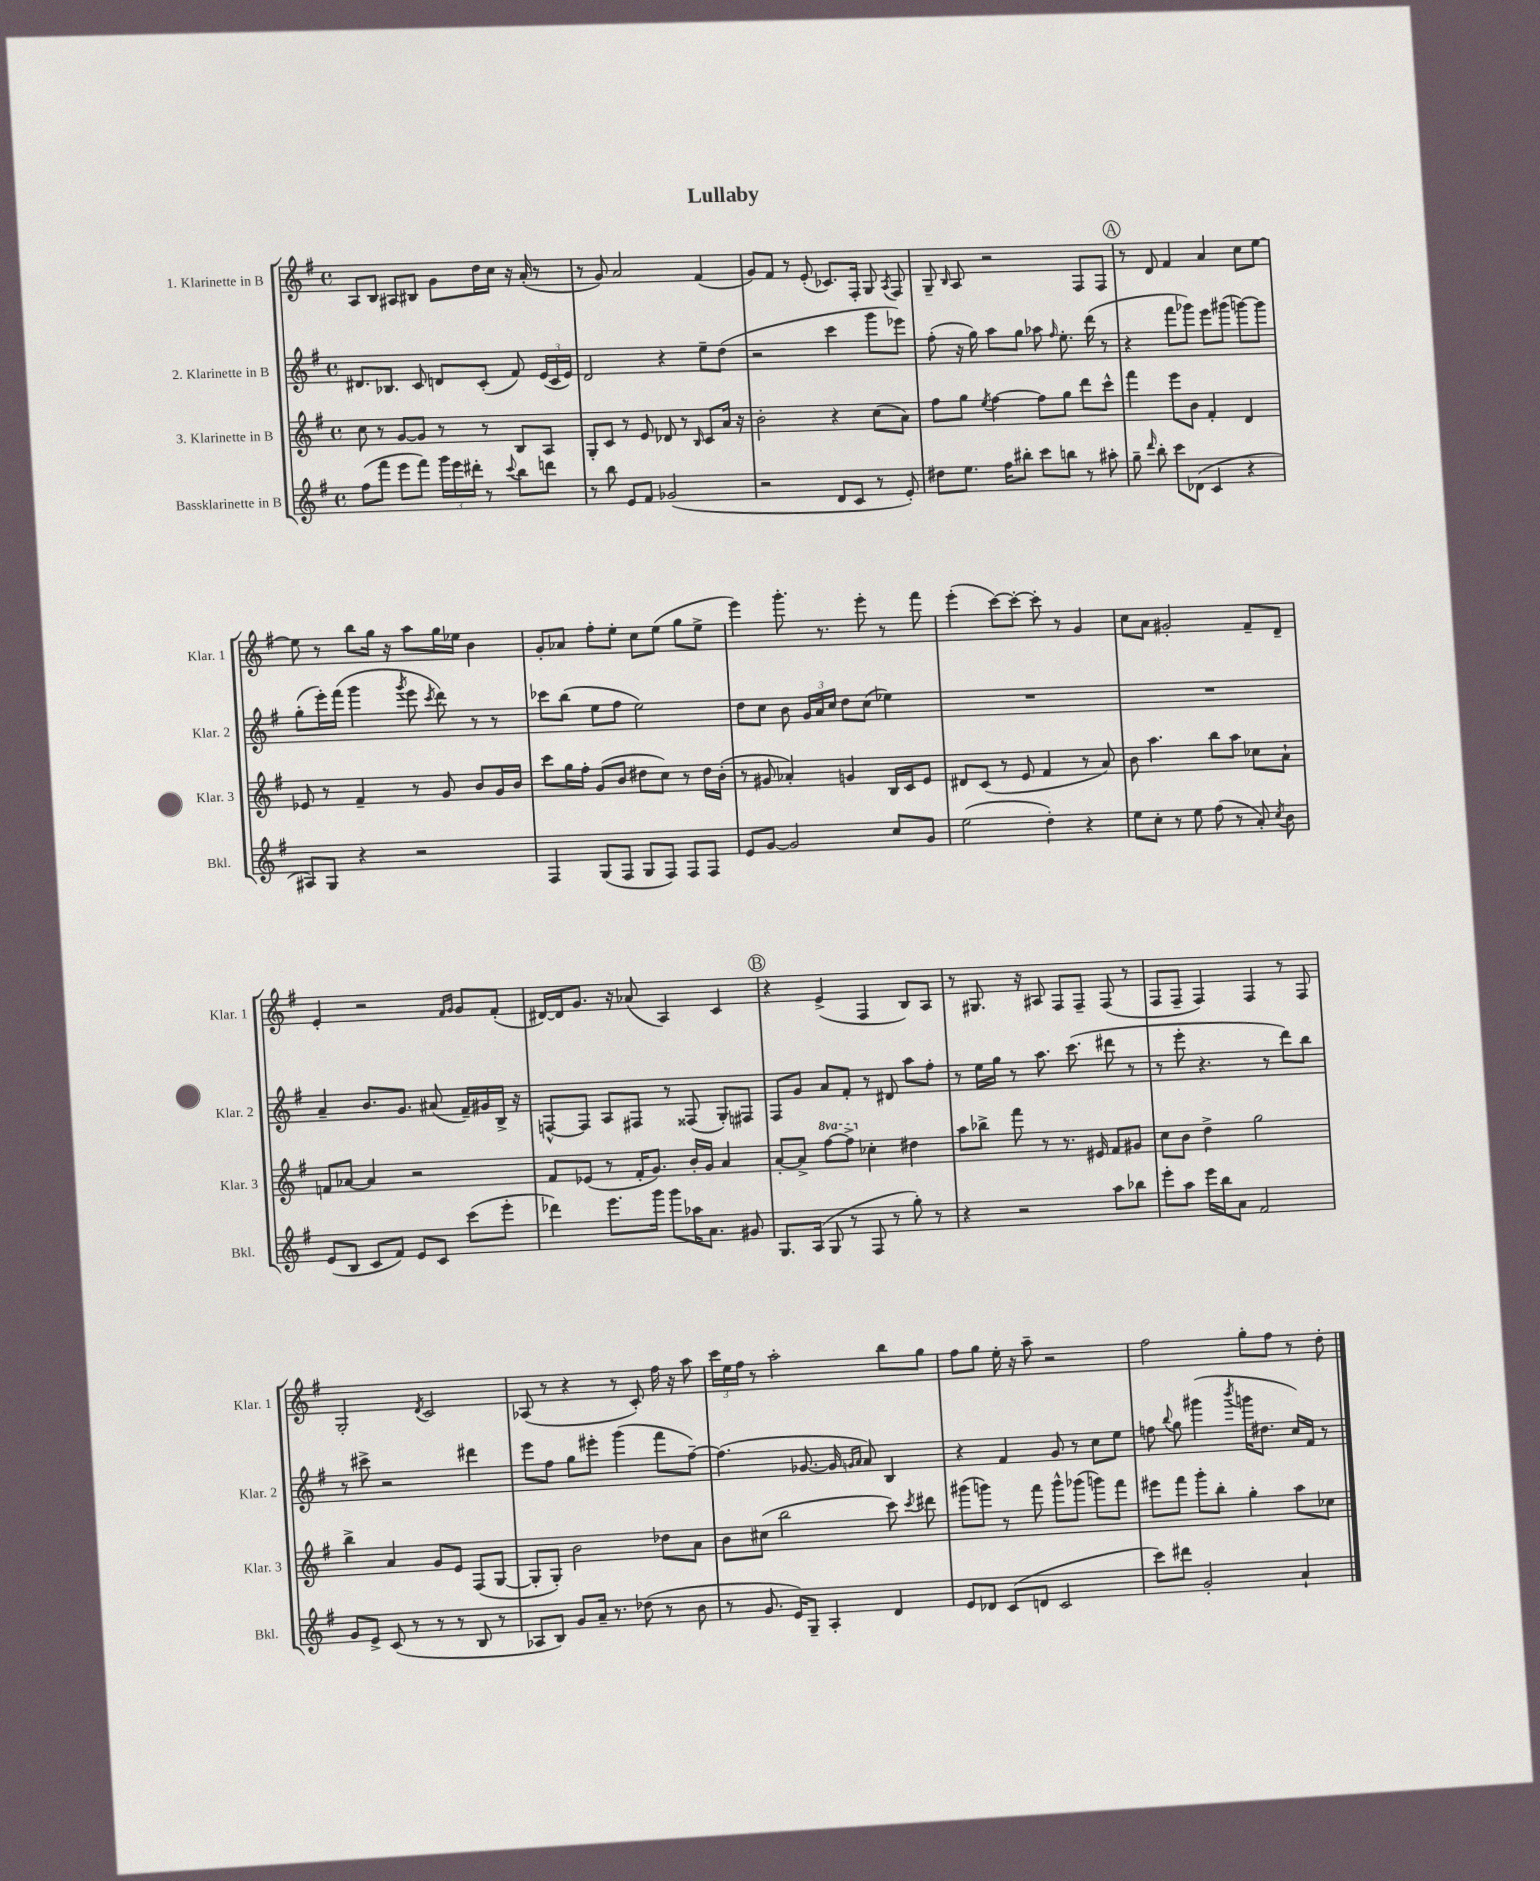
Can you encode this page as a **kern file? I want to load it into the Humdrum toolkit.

**kern	**kern	**kern	**kern
*staff4	*staff3	*staff2	*staff1
*clefG2	*clefG2	*clefG2	*clefG2
*k[f#]	*k[f#]	*k[f#]	*k[f#]
*M4/4	*M4/4	*M4/4	*M4/4
*met(c)	*met(c)	*met(c)	*met(c)
(8ff#\L	8cc\	8.d#/L	8A/L
8fff#\J	8r	.	8B/J
.	.	8.B-/J	.
8eee\L	[8g/L	.	8A#/L
8fff#\J)	8g/]J	8c/	8B#/J
24ggg\LL	8r	8d/L	8g\L
24eee\	.	.	.
24ddd#'\JJ	.	.	.
8r	8r	(8c'/J	16dd\L
.	.	.	16cc\JJ
8qqccc/	.	.	.
8bb\L	8B/L	8f#/)	16r
.	.	.	(16a'/
8ddd\J	8A/J	(24e/LL	8r
.	.	24c/	.
.	.	24e/JJ)	.
=	=	=	=
8r	8G'/L	2d/	8r
8bb\	8c/J	.	8g/)
8e/L	8r	.	2a/
8f#/J	8e/	.	.
(2g-/	8d-/	4r	.
.	8r	.	.
.	16qqB/	.	.
.	8c/L	8ee~\L	(4f#/
.	16a/Jk	(8dd\J	.
.	16r	.	.
=	=	=	=
2r	2b'\	2r	8g/L)
.	.	.	8f#/J
.	.	.	8r
.	.	.	(8e'/
8d/L	4r	4ccc\	8.c-/L)
8c/J	.	.	.
.	.	.	16F#'/Jk
8r	(8cc\L	8ggg\L	8G/
.	.	.	8qA/
8e'/)	8a\J)	8eee-\J)	8F#/
=	=	=	=
8dd#\L	8ff#\L	(8ff#'\	8G~/
.	.	.	16qqB/
8.ee\J	8gg\J	16r	8A/
.	.	16gg\)	.
.	8qee/	.	.
.	[4ff#\	8aa\L	2r
16ff#\LK	.	.	.
8bb#'\J	.	8gg\J	.
8ccc\L	8ff#\]L	8aa-\	.
.	.	16qqff#/	.
8bb\J	8gg\J	8.ee'\	.
8r	8ddd\L	.	8F#/L
.	.	(16ddd\	.
8aa#'\	8ccc^^\J	8r	8F#/J
=	=	=	=
8gg~\	4fff#\	4r	8r
16qqddd/	.	.	.
8bb'\	.	.	8d/
8ccc\L	8eee\L	8fff#\L	4f#/
(8d-\J	8b\J	8ggg-\J)	.
4c/	4f#'/	8eee\L	4a/
.	.	(8ggg#\J	.
4r	4d/	[8ggg\L)	8cc\L
.	.	8ggg\]J	[8ee\J
=	=	=	=
8A#/L)	8e-/	(8gg'\L	8ee\]
8G/J	8r	16eee'\L)	8r
.	.	(16fff#\JJ	.
4r	4f#~/	4ggg\	8bb\L
.	.	.	16gg\Jk
.	.	.	16r
.	.	8qggg/	.
2r	8r	8eee\	8aa\L
.	.	8qccc/	.
.	8g/	8ddd\)	16gg\L
.	.	.	16ee-\JJ
.	8b/L	8r	4b\
.	16g/L	8r	.
.	16b/JJ	.	.
=	=	=	=
4F#/	8ccc\L	8ccc-\L	8g'/L
.	16gg\L	(8bb\J	8a-/J
.	16ff#'\JJ	.	.
(8G/L	(8g/L	8ee\L	8ff#'\L
8F#/J	8b/J	8ff#\J	8ee'\J
8G/L	8dd#\L	2ee\)	8cc\L
8F#/J)	8cc\J)	.	(8ee\J
8F#/L	8r	.	8gg\L
8F#/J	16dd#\LL	.	8ee^\J
.	(16b'\JJ	.	.
=	=	=	=
8e/L	8r	8dd\L	4eee\)
[8g/J	8g#/	8cc\J	.
2g/]	4a-'/)	8b\	8.ggg'\
.	.	24g/LL	.
.	.	24a/	.
.	.	.	8.r
.	.	24cc/JJ	.
.	4g/	8dd\L	.
.	.	(8cc\J	8eee'\
8cc/L	16B/LL	4ee-\)	8r
.	16c/J	.	.
8g/J	8e/J	.	8fff#\
=	=	=	=
(2ee\	8d#/L	1r	(4eee'\
.	(8c/J	.	.
.	8r	.	[8ccc\L)
.	8e/	.	8ccc'\_J
4dd'\)	4f#/	.	8ccc'\]
.	.	.	8r
4r	8r	.	4g/
.	8a/)	.	.
=	=	=	=
8ee\L	8b\	1r	8cc\L
8cc'\J	4.aa\	.	8a\J
8r	.	.	2g#'/
8ee\	.	.	.
(8ff#\	8bb\L	.	.
8r	8aa\J	.	.
8a'/)	8cc-\L	.	8f#~/L
8qcc/	.	.	.
8b\	8a`\J	.	8d~/J
=	=	=	=
(8e/L	8f/L	4a~/	4e'/
8B/J	[8a-/J	.	.
8c/L	4a-/]	8.b/L	2r
8f#/J)	.	.	.
.	.	8.g/J	.
8e/L	2r	.	.
8c/J	.	(8a#/	.
.	.	.	16qqf#/LL
.	.	.	16qqg/JJ
(8ccc\L	.	16f#~/LL)	8g/L
.	.	16g#/	.
8eee'\J	.	16B^/JJ	(8f#'/J
.	.	16r	.
=	=	=	=
4ddd-\)	8f#/L	[8F^^/L	[16d#/LL)
.	.	.	16d#/]J
.	(8e-/J	8F/]J	8.g/J
8.eee\L	8r	8A/L	.
.	.	.	16r
.	16f#'/LK	8F#/J	(8a-/
16ggg\Jk	8.g/J)	.	.
8ggg\L	.	8r	4A/)
16aa-\K	16b'/LL	(8F##/	.
8.a\J	16g/JJ	.	.
.	4a/	8G'/L)	4c/
8g#/	.	8F#/J	.
=	=	=	=
8.G/L	[8a'/L	8F#/L	4r
.	8a^/]J	8g/J	.
(16A/Jk	.	.	.
8G/	[8fff#\L	8a/L	(4e^/
8r	8fff#^\]J	8f#'/J	.
8F#/	4cc-'\	8r	4F#/
8r	.	8d#/	.
8gg'\)	4dd#\	8aa\L	8B/L)
8r	.	8ff#'\J	8A/J
=	=	=	=
4r	8aa\L	8r	8r
.	8bb-^\J	16ee\LL	8.G#/
.	.	16gg\JJ	.
2r	8fff#\	8r	.
.	.	.	16r
.	8r	8.aa\	8A#/
.	8.r	.	8F#/L
.	.	(8.ccc\	.
.	.	.	8F#~/J
.	16e#/	.	.
8aa\L	8f#/L	8ddd#\	(8F#/
8bb-\J	8g#/J	8r	8r
=	=	=	=
8eee'\L	8cc\L	8r	8F#/L
8aa\J	8b\J	8eee'\	8F#~/J
16eee\LL	4dd^\	4.r	4F#/)
16bb\J	.	.	.
8a\J	.	.	.
2f#/	2gg\	.	4F#/
.	.	8r	.
.	.	8ddd\L)	8r
.	.	8bb\J	8F#/
=	=	=	=
8g/L	4bb^\	8r	2G'/
8e^/J	.	8ccc#^\	.
(8c/	4a/	2r	.
8r	.	.	.
.	.	.	8qd/
8r	8g/L	.	2c/
8r	8e/J	.	.
8B/	(8F#/L	4ddd#\	.
8r	[8G/J	.	.
=	=	=	=
8A-/L	8G'/]L	8eee\L	(8A-/
8B/J)	8G'/J)	8ff#\J	8r
8g/L	2b\	8gg\L	4r
16a~/Jk	.	8eee#'\J	.
8.r	.	.	.
.	.	(4ggg\	8r
(8dd-\	.	.	8c'/)
8r	8dd-\L	8fff#\L	16ff#\
.	.	.	16r
8b\	8a\J	[8ff#~\J)	8aa\
=	=	=	=
8r	8b\L	(4.ff#\]	24ccc\LL
.	.	.	24ee\
.	.	.	24ff#\JJ
8.g/	(8cc#\J	.	8r
.	2bb\	.	2aa'\
16e/LK)	.	.	.
8G~/J	.	[8.g-/	.
4A'/	.	.	.
.	.	16g-/]	.
.	.	16qqg/LL	.
.	.	16qqa/JJ	.
.	.	8a/)	.
4d/	8ccc\)	4B/	8bb\L
.	8qccc/	.	.
.	8ddd#\	.	8gg\J
=	=	=	=
8e/L	(8ggg#\L	4r	8ff#\L
8d-/J	8ggg\J)	.	8gg\J
(8c/L	8r	4f#/	16ee'\
.	.	.	16r
8d/J	8fff#\	.	8aa~\
2c/	8ggg^^\L	8g/	2r
.	(8ggg-\J	8r	.
.	8ggg\L)	8cc\L	.
.	8fff#\J	8ee\J	.
=	=	=	=
8ccc\L)	8eee#\L	8ff\	2ff#\
.	.	8qqbb/	.
8ddd#\J	8fff#\J	8gg\	.
2g'/	8ggg'\L	(4ggg#\	.
.	8bb'\J	.	.
.	.	8qbbb/	.
.	4gg'\	16ggg\LK	8gg'\L
.	.	8.dd#\J	.
.	.	.	8ff#\J
4a`/	8aa\L	16cc/LL)	8r
.	.	16f#/JJ	.
.	8cc-\J	8r	8dd'\
==	==	==	==
*-	*-	*-	*-
